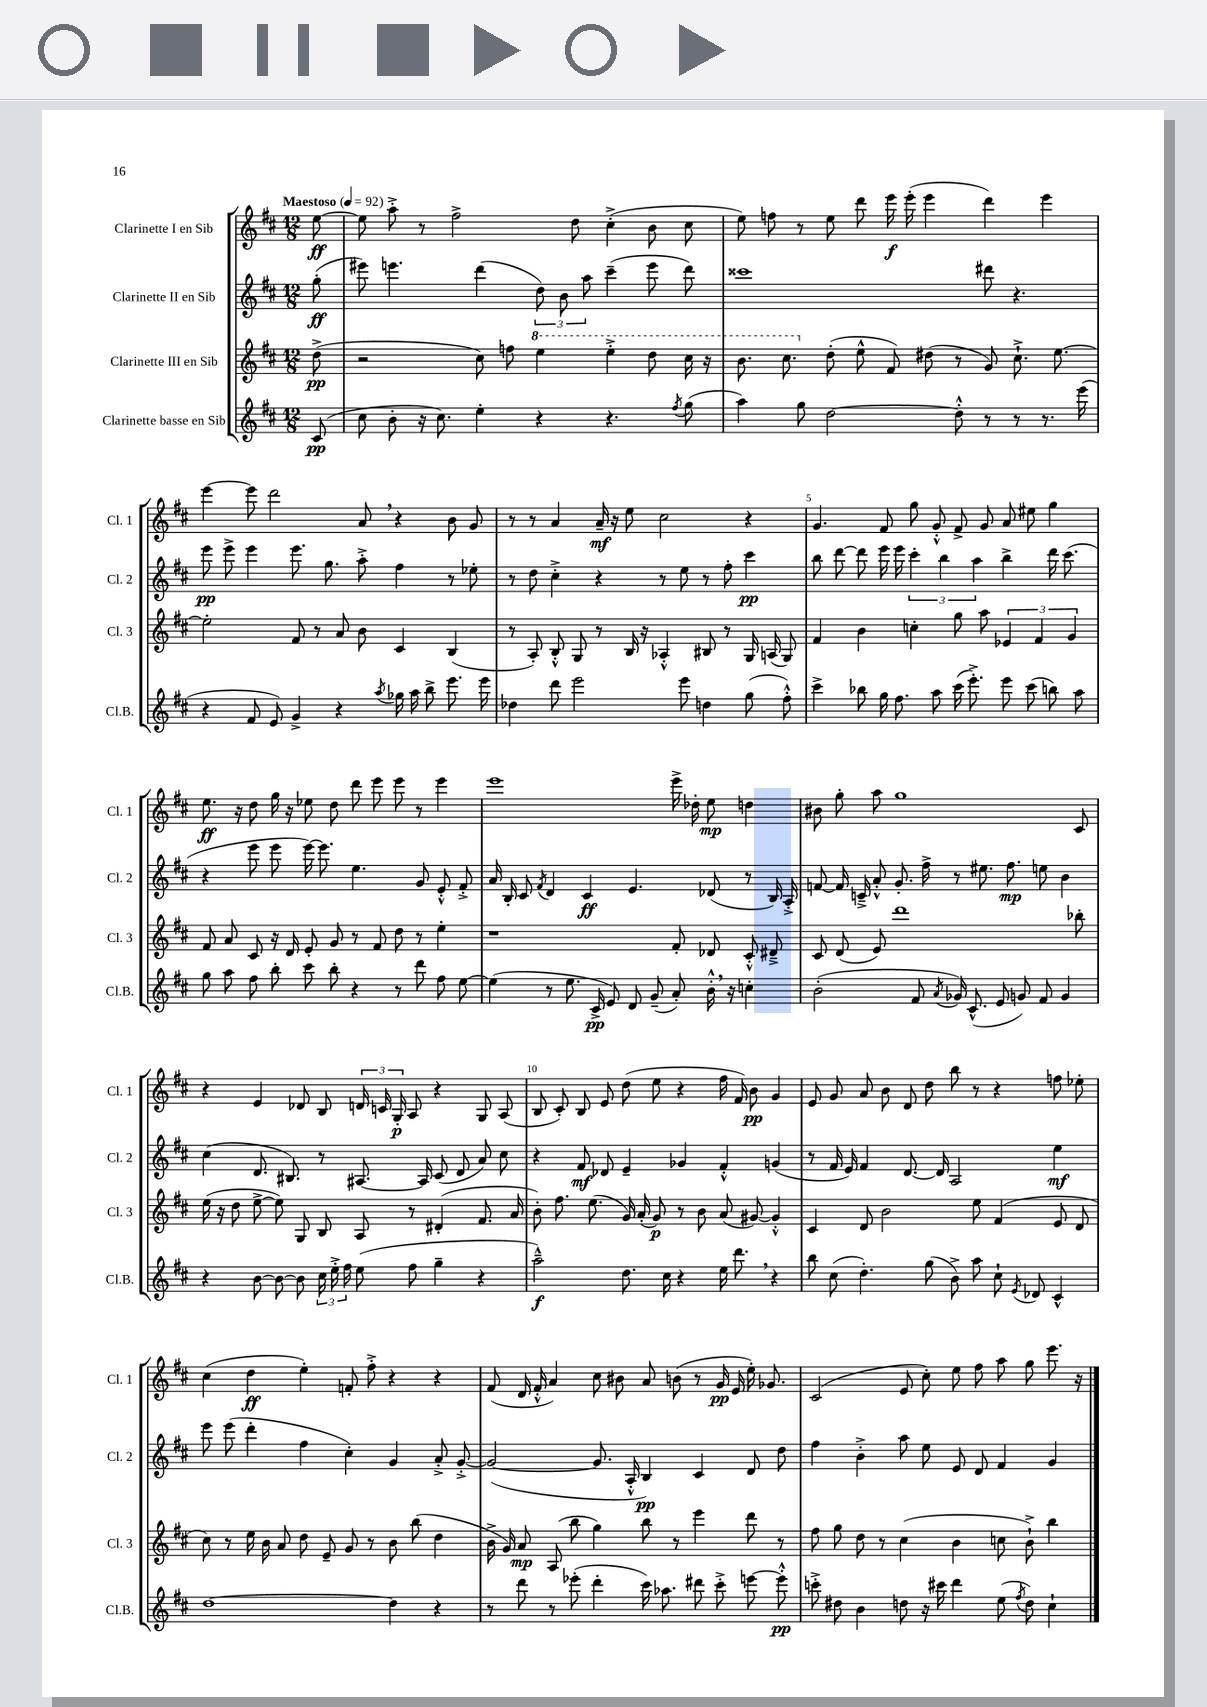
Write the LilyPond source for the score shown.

<<
\new StaffGroup <<
\new Staff = "s0" \with { instrumentName = "Clarinette I en Sib" shortInstrumentName = "Cl. 1" } {
    \clef treble \key d \major \numericTimeSignature \time 12/8 \partial 8 \tempo "Maestoso" 4 = 92
    \autoBeamOff e''8~\ff |
    e''8 a''8-.-> r8 fis''2-> d''8 cis''4-.->( b'8 cis''8 |
    e''8) f''8 r8 e''8 d'''8 e'''16\f e'''16-.( e'''4 d'''4) e'''4 |
    e'''4~ e'''8 d'''2 a'8 \breathe r4 b'8 g'8 |
    r8 r8 a'4 a'16--\mf r16 e''8 cis''2 r4 |
    g'4. fis'8 g''8 g'8-.-^ fis'8-> g'8 a'8 eis''8 g''4 |
    e''8.\ff r16 d''8 g''16 r16 ees''8 d''8 d'''8 e'''8 e'''8 r8 e'''4 |
    e'''1 e'''16-> des''16-. e''8\mp d''4 |
    bis'8 g''8-. a''8 g''1 cis'8 |
    r4 e'4 des'8 b8 \tuplet 3/2 { d'16 c'16 g16-.\p } a8 r4 g8 a8( |
    b8 cis'8-.) b8 e'8 d''8( e''8 r4 fis''16 fis'16) b'8\pp g'4 |
    e'8 g'8 a'8 b'8 d'8 d''8 b''8 r8 r4 f''8 ees''8-. |
    cis''4( d''4\ff e''4-.) f'8-. fis''8-.-> r4 r4 |
    fis'8( d'16 fis'16-.-^ a'4) cis''8 bis'8 a'8 b'8( r8 g'16\pp e'16 e''16-.) ges'8. |
    cis'2( e'8 cis''8-.) e''8 fis''8 a''8 g''8 e'''8. r16 \bar "|." |
}
\new Staff = "s1" \with { instrumentName = "Clarinette II en Sib" shortInstrumentName = "Cl. 2" } {
    \clef treble \key d \major \numericTimeSignature \time 12/8 \partial 8
    \autoBeamOff g''8-.\ff( |
    eis'''8) e'''4. d'''4( \tuplet 3/2 { d''8) b'8 a''8 } cis'''4--( e'''8 d'''8) |
    cisis'''1 dis'''8 r4. |
    e'''8\pp e'''8-> e'''4 e'''8. g''8. a''8-.-> fis''4 r8 ees''8-. |
    r8 d''8 cis''4-.-> r4 r8 e''8 r8 fis''8-. cis'''4\pp |
    b''8 d'''8~ d'''8 e'''16 e'''16 \tuplet 3/2 { cis'''4-. b''4 a''4 } b''4-> d'''16 cis'''8.( |
    r4 e'''8 e'''8 e'''16~) e'''8. e''4. g'8 e'8-.-^ fis'8-.-> |
    a'16 b16-. cis'8 \acciaccatura { fis'8 } d'4 cis'4\ff e'4. des'8( r8 b16) a16-.-> |
    f'8~ f'16 c'16---> a'8-.-^ g'8.-. fis''16-> r8 eis''8. fis''8.\mp e''8 b'4 |
    cis''4( d'8. bis8.) r8 ais8.~ ais16 cis'8( d'8 a'8) cis''8 |
    r4 fis'8\mf des'8 e'4-- ges'4 fis'4-.-^ g'4( |
    r8 fis'16 e'16) fis'4 d'8.~ d'16 a2 e''4\mf |
    e'''8 e'''8( d'''4-. fis''4 cis''4-.) g'4 a'8-.-> g'8~-.-> |
    g'2~( g'8. a16-.-^ b4\pp) cis'4 d'8 d''8 |
    fis''4 b'4-.-> a''8 e''8 e'8 d'8 fis'4 g'4 \bar "|." |
}
\new Staff = "s2" \with { instrumentName = "Clarinette III en Sib" shortInstrumentName = "Cl. 3" } {
    \clef treble \key d \major \numericTimeSignature \time 12/8 \partial 8
    \autoBeamOff d''8->\pp( |
    r2 cis''8) f''8 \ottava #1 e'''4 e'''4-.-> d'''8 cis'''16 r16 |
    b''8. cis'''8. \ottava #0 d''8-.( e''8-^ fis'8) dis''8( r8 g'8) cis''8.-!-> e''8.~ |
    e''2-. fis'8 r8 a'8 b'8 cis'4 b4( |
    r8 a8-.) b8-.-^ g8 r8 b16 r16 aes4-.-^ bis8 r8 g16 a16( g8) |
    fis'4 b'4 c''4-. g''8 a''8 \tuplet 3/2 { ees'4 fis'4 g'4 } |
    fis'8 a'8 cis'8 r16 d'16 e'8-. g'8 r8 fis'8 d''8 r8 e''4-. |
    r1 fis'8-. des'8 cis'8-.-^ dis'8---> |
    cis'8 d'8( e'8) d'''1 bes''8-. |
    e''16( r16 d''8 e''8~-> e''8) g8 b8 a8 r8 dis'4-.( fis'8. a'16 |
    b'8-.) fis''8. e''8.( g'16) a'16-.( g'8\p) r8 b'8 a'8( gis'8~) gis'4-.-^ |
    cis'4 d'8 b'2 e''8 fis'4( e'8 d'8 |
    cis''8) r8 e''16 b'16 a'8 d''8 e'8-- g'8 r8 b'8 b''8( d''4 |
    b'16-> g'16) a'8\mp a8( b''8 g''4) b''8 r8 e'''4 d'''8 r8 |
    fis''8 g''8 d''8 r8 cis''4( b'4 c''8 b'8-!->) b''4 \bar "|." |
}
\new Staff = "s3" \with { instrumentName = "Clarinette basse en Sib" shortInstrumentName = "Cl.B." } {
    \clef treble \key d \major \numericTimeSignature \time 12/8 \partial 8
    \autoBeamOff cis'8\pp( |
    cis''8 b'8-. r16 cis''8.) e''4-. r4 r4. \acciaccatura { fis''8 } g''8( |
    a''4) g''8 d''2~ d''8-.-^ r8 r8 r8. e'''16( |
    r4 fis'8 e'8) g'4-> r4 \acciaccatura { a''8 } ges''16 a''16 b''8-> e'''8. e'''16 |
    des''4 d'''8 e'''2 e'''8 d''4 g''8( fis''8-.-^) |
    cis'''4-> bes''8 g''16 fis''8. a''8 cis'''16( e'''8.-.->) e'''8 cis'''8( b''8) a''8 |
    g''8 a''8 fis''8 b''8-. cis'''8 b''8-. r4 r8 d'''8 fis''8 e''8~ |
    e''4( r8 e''8. cis'16->\pp e'8) d'8 g'8--( a'8-.) b'16-.-^ \breathe r16 c''4-. |
    b'2-.( fis'8 \acciaccatura { a'8 } ges'16) cis'8.-^( e'8 g'8) fis'8 g'4 |
    r4 b'8~ b'8~ b'8 \tuplet 3/2 { cis''16 e''16-.-> fis''16 } e''8( fis''8 g''4-- r4 |
    a''2---^\f) d''8. cis''16 r4 e''16 d'''8. \breathe r4 |
    b''8 cis''8( d''4.-.) g''8( b'8->) a''8 cis''8-! \acciaccatura { e'8 } des'8 cis'4-^ |
    d''1~ d''4 r4 |
    r8 d'''8 r8 ees'''8-.( d'''4-. cis'''16) aes''8. dis'''8 cis'''8-.-> e'''8~ e'''8-.-^\pp |
    c'''8-.-> dis''8 b'4 d''8 r16 cis'''16 d'''4 e''8( \acciaccatura { fis''8 } d''8) cis''4-! \bar "|." |
}
>>
>>
\layout { \context { \Score \override BarNumber.break-visibility = ##(#f #t #t) barNumberVisibility = #(every-nth-bar-number-visible 5) } }
